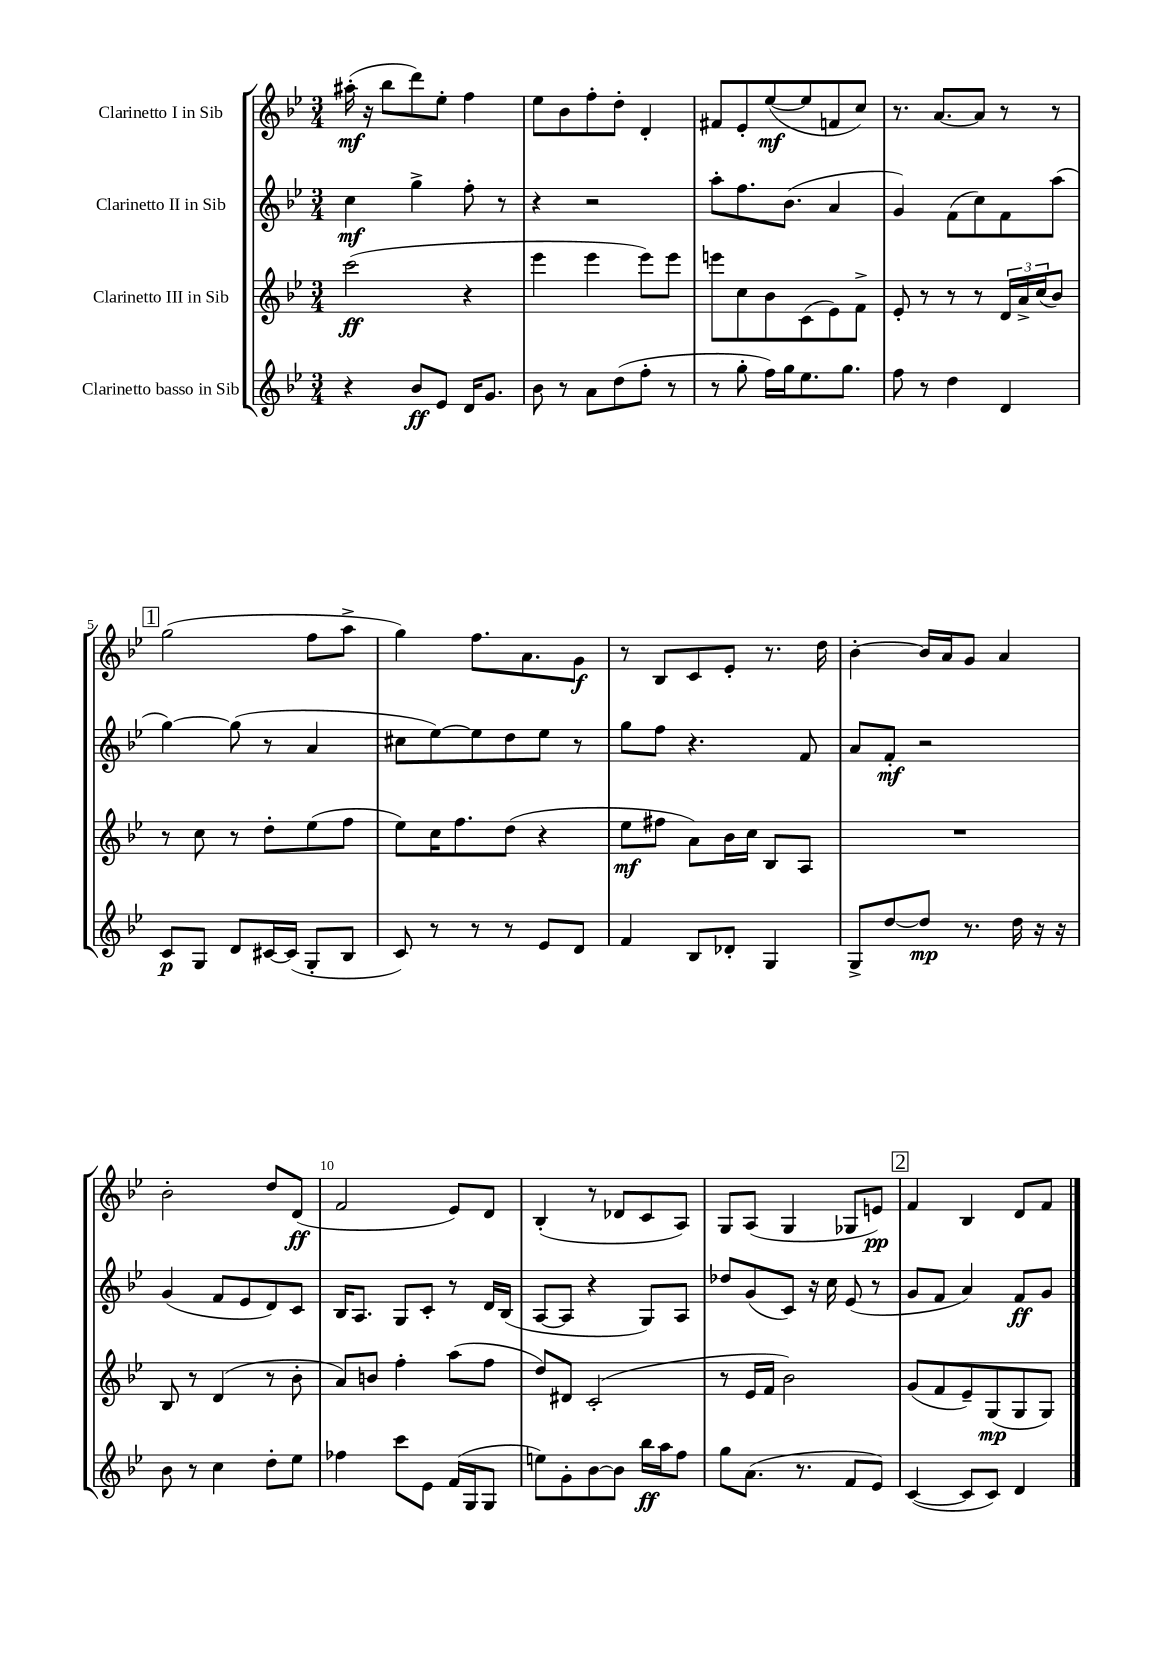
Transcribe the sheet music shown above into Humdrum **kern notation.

**kern	**dynam	**kern	**dynam	**kern	**dynam	**kern	**dynam
*part4	*part4	*part3	*part3	*part2	*part2	*part1	*part1
*staff4	*staff4	*staff3	*staff3	*staff2	*staff2	*staff1	*staff1
*I"Clarinetto basso in Sib	*	*I"Clarinetto III in Sib	*	*I"Clarinetto II in Sib	*	*I"Clarinetto I in Sib	*
*clefG2	*	*clefG2	*	*clefG2	*	*clefG2	*
*k[b-e-]	*	*k[b-e-]	*	*k[b-e-]	*	*k[b-e-]	*
*M3/4	*	*M3/4	*	*M3/4	*	*M3/4	*
=1	=1	=1	=1	=1	=1	=1	=1
4r	.	(2ccc\	ff	4cc\	mf	(16aa#X'\	mf
.	.	.	.	.	.	16r	.
.	.	.	.	.	.	8bb-\L	.
8b-/L	ff	.	.	4gg^\	.	8ddd\)	.
8e-/J	.	.	.	.	.	8ee-'\J	.
16d/KL	.	4r	.	8ff'\	.	4ff\	.
8.g/J	.	.	.	.	.	.	.
.	.	.	.	8r	.	.	.
=2	=2	=2	=2	=2	=2	=2	=2
8b-\	.	4eee-\	.	4r	.	8ee-\L	.
8r	.	.	.	.	.	8b-\	.
8a\L	.	4eee-\	.	2r	.	8ff'\	.
(8dd\	.	.	.	.	.	8dd'\J	.
8ff'\J	.	8eee-\L)	.	.	.	4d'/	.
8r	.	8eee-\J	.	.	.	.	.
=3	=3	=3	=3	=3	=3	=3	=3
8r	.	8eeen\L	.	8aa'\L	.	8f#X/L	.
8gg'\	.	8cc\	.	8.ff\	.	8e-'/	.
16ff\LL)	.	8b-\	.	.	.	([8ee-/	mf
16gg\J	.	.	.	(8.b-\J	.	.	.
8.ee-\	.	(8c\	.	.	.	8ee-/]	.
.	.	8e-\)	.	4a/	.	8fn/	.
8.gg\J	.	.	.	.	.	.	.
.	.	8f^\J	.	.	.	8cc/J)	.
=4	=4	=4	=4	=4	=4	=4	=4
8ff\	.	8e-'/	.	4g/)	.	8.r	.
8r	.	8r	.	.	.	.	.
.	.	.	.	.	.	[8.a/L	.
4dd\	.	8r	.	(8f\L	.	.	.
.	.	8r	.	8cc\)	.	8a/J]	.
4d/	.	24d/LL	.	8f\	.	8r	.
.	.	24a^/	.	.	.	.	.
.	.	(24cc/J	.	.	.	.	.
.	.	8b-/J)	.	(8aa\J	.	8r	.
!!LO:LB:g=z
!!LO:REH:place=s1:t=1
=5	=5	=5	=5	=5	=5	=5	=5
8c/L	p	8r	.	[4gg\)	.	(2gg\	.
8G/J	.	8cc\	.	.	.	.	.
8d/L	.	8r	.	(8gg\]	.	.	.
[16c#X/L	.	8dd'\L	.	8r	.	.	.
(16c#/JJ]	.	.	.	.	.	.	.
8G'/L	.	(8ee-\	.	4a/	.	8ff\L	.
8B-/J	.	8ff\J	.	.	.	8aa^\J	.
=6	=6	=6	=6	=6	=6	=6	=6
8c/)	.	8ee-\L)	.	8cc#X\L	.	4gg\)	.
8r	.	16cc\K	.	[8ee-\)	.	.	.
.	.	8.ff\	.	.	.	.	.
8r	.	.	.	8ee-\]	.	8.ff\L	.
8r	.	(8dd\J	.	8dd\	.	.	.
.	.	.	.	.	.	8.a\	.
8e-/L	.	4r	.	8ee-\J	.	.	.
8d/J	.	.	.	8r	.	8g\J	f
=7	=7	=7	=7	=7	=7	=7	=7
4f/	.	8ee-\L	mf	8gg\L	.	8r	.
.	.	8ff#X\J	.	8ff\J	.	8B-/L	.
8B-/L	.	8a\L)	.	4.r	.	8c/	.
8d-X'/J	.	16b-\L	.	.	.	8e-'/J	.
.	.	16cc\JJ	.	.	.	.	.
4G/	.	8B-/L	.	.	.	8.r	.
.	.	8A/J	.	8f/	.	.	.
.	.	.	.	.	.	16dd\	.
=8	=8	=8	=8	=8	=8	=8	=8
8G^/L	.	2.r	.	8a/L	.	[4b-'\	.
[8dd/	.	.	.	8f'/J	mf	.	.
8dd/J]	mp	.	.	2r	.	16b-/LL]	.
.	.	.	.	.	.	16a/J	.
8.r	.	.	.	.	.	8g/J	.
.	.	.	.	.	.	4a/	.
16dd\	.	.	.	.	.	.	.
16r	.	.	.	.	.	.	.
16r	.	.	.	.	.	.	.
!!LO:LB:g=z
=9	=9	=9	=9	=9	=9	=9	=9
8b-\	.	8B-/	.	(4g/	.	2b-'\	.
8r	.	8r	.	.	.	.	.
4cc\	.	(4d/	.	8f/L	.	.	.
.	.	.	.	8e-/	.	.	.
8dd'\L	.	8r	.	8d/)	.	8dd/L	.
8ee-\J	.	8b-'\	.	8c/J	.	(8d/J	ff
=10	=10	=10	=10	=10	=10	=10	=10
4ff-X\	.	8a/L)	.	16B-/KL	.	2f/	.
.	.	.	.	8.A/J	.	.	.
.	.	8bn/J	.	.	.	.	.
8ccc\L	.	4ff'\	.	8G/L	.	.	.
8e-\J	.	.	.	8c'/J	.	.	.
(16f/LL	.	(8aa\L	.	8r	.	8e-/L)	.
16G/J	.	.	.	.	.	.	.
8G/J	.	8ff\J	.	16d/LL	.	8d/J	.
.	.	.	.	(16B-/JJ	.	.	.
=11	=11	=11	=11	=11	=11	=11	=11
8een\L)	.	8dd/L)	.	[8A/L	.	(4B-'/	.
8g'\	.	8d#X/J	.	8A/J]	.	.	.
[8b-\	.	(2c'/	.	4r	.	8r	.
8b-\J]	.	.	.	.	.	8d-X/L	.
16bb-\LL	ff	.	.	8G/L)	.	8c/	.
16aa\J	.	.	.	.	.	.	.
8ff\J	.	.	.	8A/J	.	8A/J)	.
=12	=12	=12	=12	=12	=12	=12	=12
8gg\L	.	8r	.	8dd-X/L	.	8G/L	.
(8.a\J	.	16e-/LL	.	(8g/	.	(8A/J	.
.	.	16f/JJ	.	.	.	.	.
.	.	2b-\)	.	8c/J)	.	4G/	.
8.r	.	.	.	.	.	.	.
.	.	.	.	16r	.	.	.
.	.	.	.	16cc\	.	.	.
8f/L	.	.	.	(8e-/	.	8G-X/L	.
8e-/J)	.	.	.	8r	.	8en/J)	pp
!!LO:REH:place=s1:t=2
=13	=13	=13	=13	=13	=13	=13	=13
([4c/	.	(8g/L	.	8g/L	.	4f/	.
.	.	8f/	.	8f/J	.	.	.
8c/L]	.	8e-~/)	.	4a/)	.	4B-/	.
8c/J)	.	(8G/	mp	.	.	.	.
4d/	.	8G/	.	8f/L	ff	8d/L	.
.	.	8G/J)	.	8g/J	.	8f/J	.
==	==	==	==	==	==	==	==
*-	*-	*-	*-	*-	*-	*-	*-
